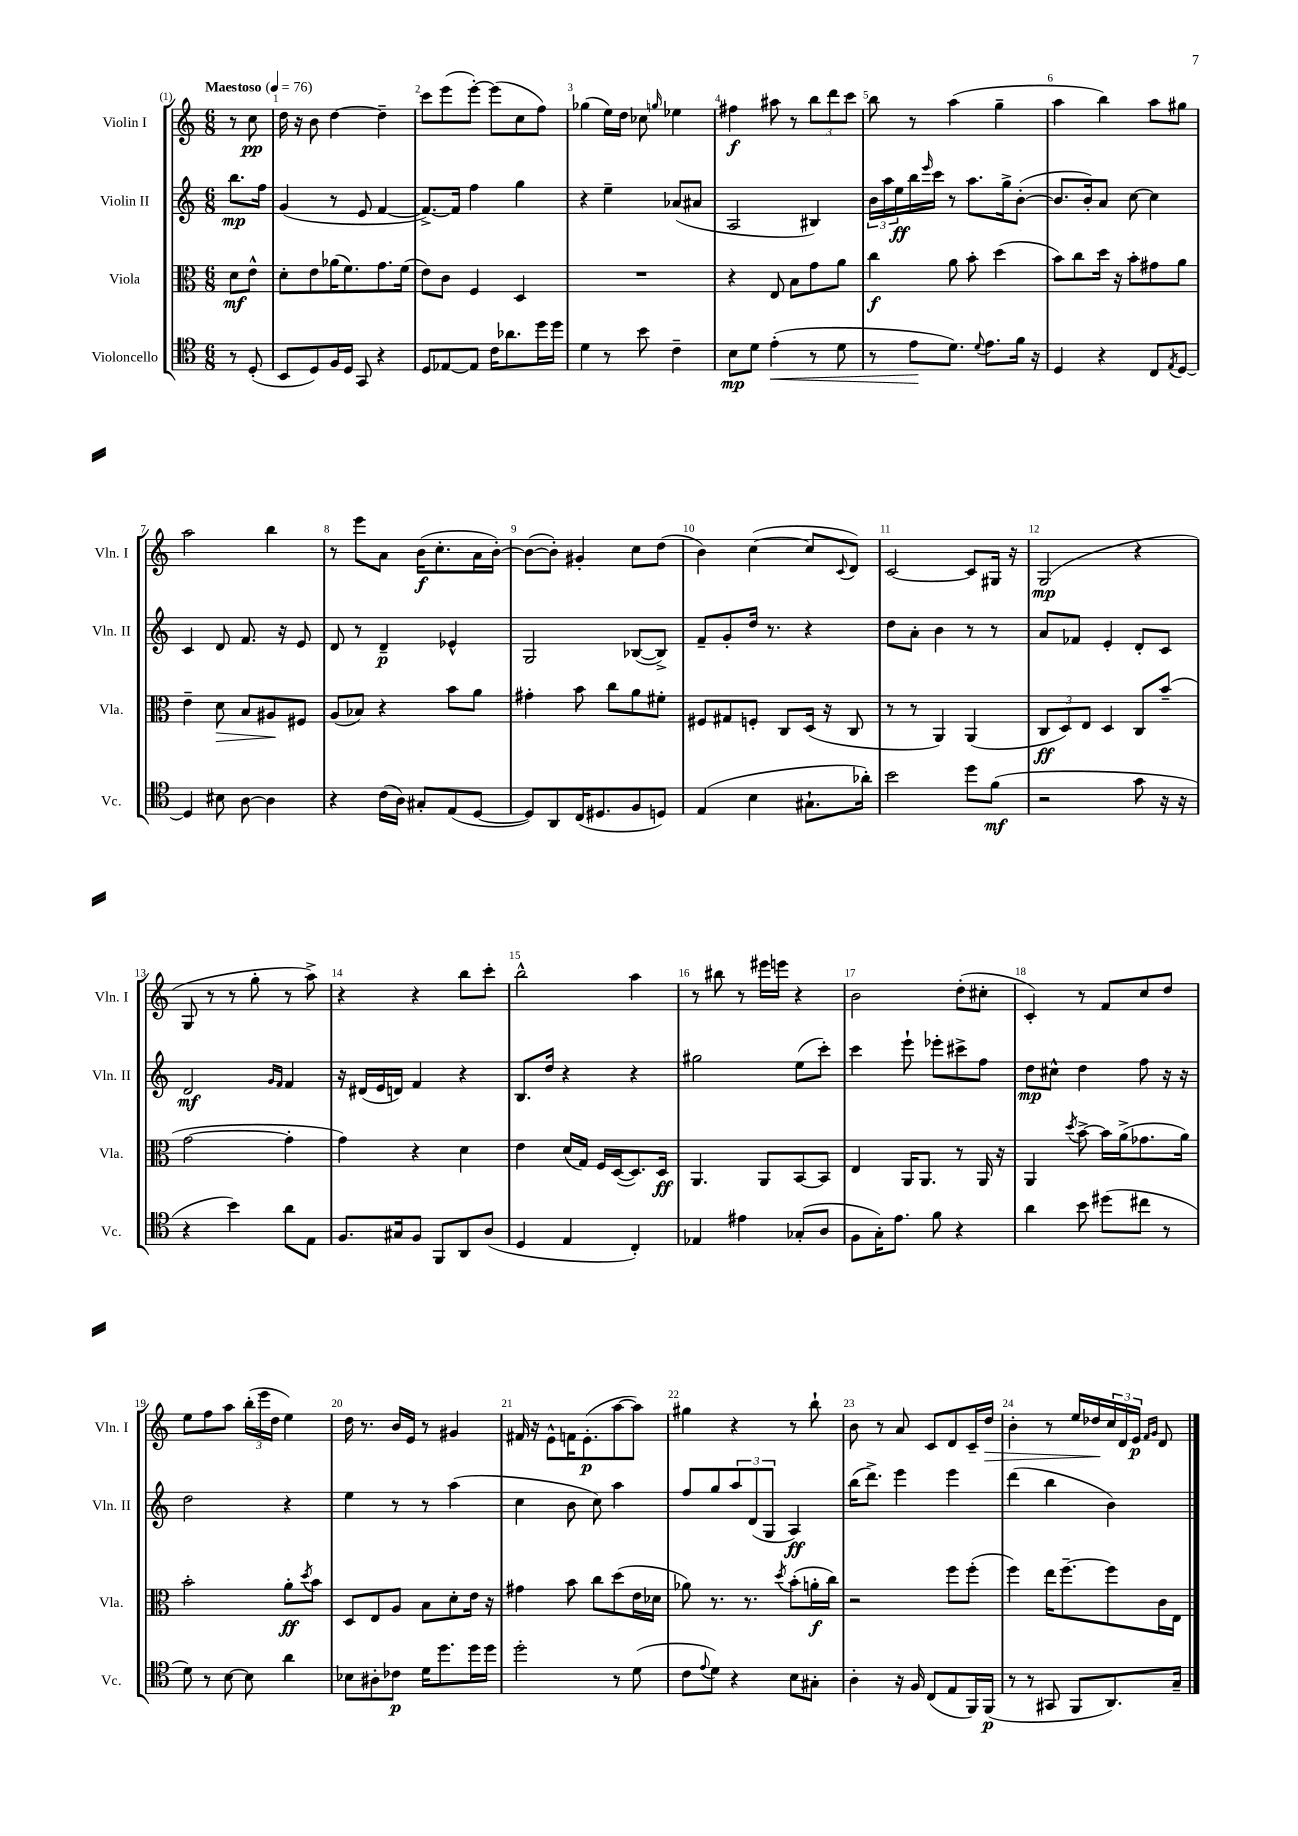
<<
\new StaffGroup <<
\new Staff = "s0" \with { instrumentName = "Violin I" shortInstrumentName = "Vln. I" } {
    \clef treble \key c \major \numericTimeSignature \time 6/8 \partial 4 \tempo "Maestoso" 4 = 76
    r8 c''8\pp |
    d''16 r16 b'8 d''4~ d''4-- |
    c'''8 e'''8( e'''8~-.) e'''8( c''8 f''8) |
    ges''4( e''16) d''16 ces''8 \grace { g''16 } ees''4 |
    fis''4\f ais''8 r8 \tuplet 3/2 { b''8 d'''8 c'''8 } |
    b''8 r8 a''4( g''4-- |
    a''4 b''4) a''8 gis''8 |
    a''2 b''4 |
    r8 e'''8 a'8 b'16\f( c''8.-. a'16 b'16~-.) |
    b'8~( b'8-.) gis'4-. c''8 d''8( |
    b'4) c''4~( c''8 \appoggiatura { c'8 } d'8) |
    c'2~ c'8 gis16 r16 |
    g2\mp( r4 |
    g8 r8 r8 g''8-. r8 a''8->) |
    r4 r4 b''8 c'''8-. |
    b''2-^ a''4 |
    r8 bis''8 r8 eis'''16 e'''16 r4 |
    b'2 d''8-.( cis''8-. |
    c'4-.) r8 f'8 c''8 d''8 |
    e''8 f''8 a''8 \tuplet 3/2 { b''16-.( e'''16 d''16 } e''4) |
    d''16 r8. b'16 e'16 r8 gis'4 |
    fis'16 r16 e'8-^ f'16 e'8.-.\p( a''8~ a''8) |
    gis''4 r4 r8 b''8-! |
    b'8 r8 a'8 c'8 d'8 c'16-- d''16\> |
    b'4-. r8 e''16 des''16\! \tuplet 3/2 { c''16 d'16 e'16\p } \grace { f'16 g'16 } d'8 \bar "|." |
}
\new Staff = "s1" \with { instrumentName = "Violin II" shortInstrumentName = "Vln. II" } {
    \clef treble \key c \major \numericTimeSignature \time 6/8 \partial 4
    b''8.\mp f''16 |
    g'4( r8 e'8 f'4~ |
    f'8.~->) f'16 f''4 g''4 |
    r4 e''4-- aes'8( ais'8 |
    a2 bis4) |
    \tuplet 3/2 { b'16 a''16 e''16\ff } b''16 \grace { e'''16 } c'''16 r8 a''8. g''16-> b'8~-.( |
    b'8. b'16-.) a'8 c''8~ c''4 |
    c'4 d'8 f'8. r16 e'8 |
    d'8 r8 d'4--\p ees'4-^ |
    g2 bes8~( bes8->) |
    f'8-- g'8-. d''16 r8. r4 |
    d''8 a'8-. b'4 r8 r8 |
    a'8 fes'8 e'4-. d'8-. c'8 |
    d'2\mf \grace { g'16 f'16 } f'4 |
    r16 dis'16( e'16 d'16) f'4 r4 |
    b8. d''16 r4 r4 |
    gis''2 e''8( c'''8-.) |
    c'''4 e'''8-! ees'''8-. cis'''8-> f''8 |
    d''8\mp cis''8-^ d''4 f''8 r16 r16 |
    d''2 r4 |
    e''4 r8 r8 a''4( |
    c''4 b'8 c''8) a''4 |
    f''8 g''8 \tuplet 3/2 { a''8 d'8( g8 } a4\ff) |
    b''16( d'''8.->) e'''4 e'''4 |
    d'''4( b''4 b'4) \bar "|." |
}
\new Staff = "s2" \with { instrumentName = "Viola" shortInstrumentName = "Vla." } {
    \clef alto \key c \major \numericTimeSignature \time 6/8 \partial 4
    d'8\mf e'8-^ |
    d'8-. e'8 aes'16( f'8.) g'8. f'16( |
    e'8) c'8 f4 d4 |
    R2. |
    r4 e8 b8 g'8 a'8 |
    c''4\f a'8 b'8-. d''4( |
    b'8) c''8 d''16 r16 b'8-. gis'8 a'8 |
    e'4-- d'8\> b8 ais8\! fis8 |
    a8( bes8) r4 b'8 a'8 |
    gis'4-. b'8 c''8 a'8 fis'8-. |
    fis8 gis8 f8-. c8 d16( r16 c8 |
    r8 r8 a,4) a,4( |
    \tuplet 3/2 { c8\ff d8) e8 } d4 c8 b'8--( |
    g'2~ g'4-. |
    g'4) r4 d'4 |
    e'4 d'16( g16) f16 d16~( d8.) d16\ff |
    a,4. a,8 b,8~ b,8 |
    e4 a,16 a,8. r8 a,16 r16 |
    a,4 \acciaccatura { d''8 } b'8~-> b'16 a'16->( ges'8. a'16) |
    b'2-. a'8-.\ff \acciaccatura { d''8 } b'8 |
    d8 e8 a8 b8 d'8-. e'16 r16 |
    gis'4 b'8 c''8 d''8( e'16 des'16 |
    aes'8) r8. r8. \acciaccatura { d''8 } b'8-.( a'16-.\f c''16) |
    r2 f''8 f''8-.( |
    f''4) e''16 f''8.~-- f''8 c'16 e16 \bar "|." |
}
\new Staff = "s3" \with { instrumentName = "Violoncello" shortInstrumentName = "Vc." } {
    \clef tenor \key c \major \numericTimeSignature \time 6/8 \partial 4
    r8 d8-.( |
    b,8 d8) f16 d16 g,8 r4 |
    d8 ees8~ ees8 c'16 aes'8. d''16 d''16 |
    d'4 r8 b'8 c'4-- |
    b8\mp d'8 e'4-.\<( r8 d'8 |
    r8 e'8\! d'8.) \appoggiatura { d'8 } e'8. f'16 r16 |
    d4 r4 c8 \acciaccatura { e8 } d8~ |
    d4 bis8 a8~ a4 |
    r4 c'16( a16) gis8-. e8( d8~ |
    d8) a,8 c16( dis8. f8 d8) |
    e4( b4 gis8.-! aes'16-.) |
    b'2 d''8 f'8\mf( |
    r2 g'8 r16 r16 |
    r4 b'4) a'8 e8 |
    f8. gis16 f8 f,8 a,8 a8( |
    d4 e4 c4-.) |
    ees4 eis'4 ges8-.( a8 |
    f8 g16-.) e'8. f'8 r4 |
    a'4 b'8 dis''8( cis''8 r8 |
    d'8) r8 b8~ b8 a'4 |
    bes8 ais8-. ces'8\p d'16 d''8. d''16 d''16 |
    d''2-. r8 d'8( |
    c'8 \appoggiatura { e'8 } d'8) r4 b8 gis8-. |
    a4-. r16 f16 c8( e8 f,16) f,16\p( |
    r8 r8 gis,8 f,8 a,8.) g16-- \bar "|." |
}
>>
>>
\layout { \context { \Score \override BarNumber.break-visibility = ##(#f #t #t) barNumberVisibility = #all-bar-numbers-visible } }
